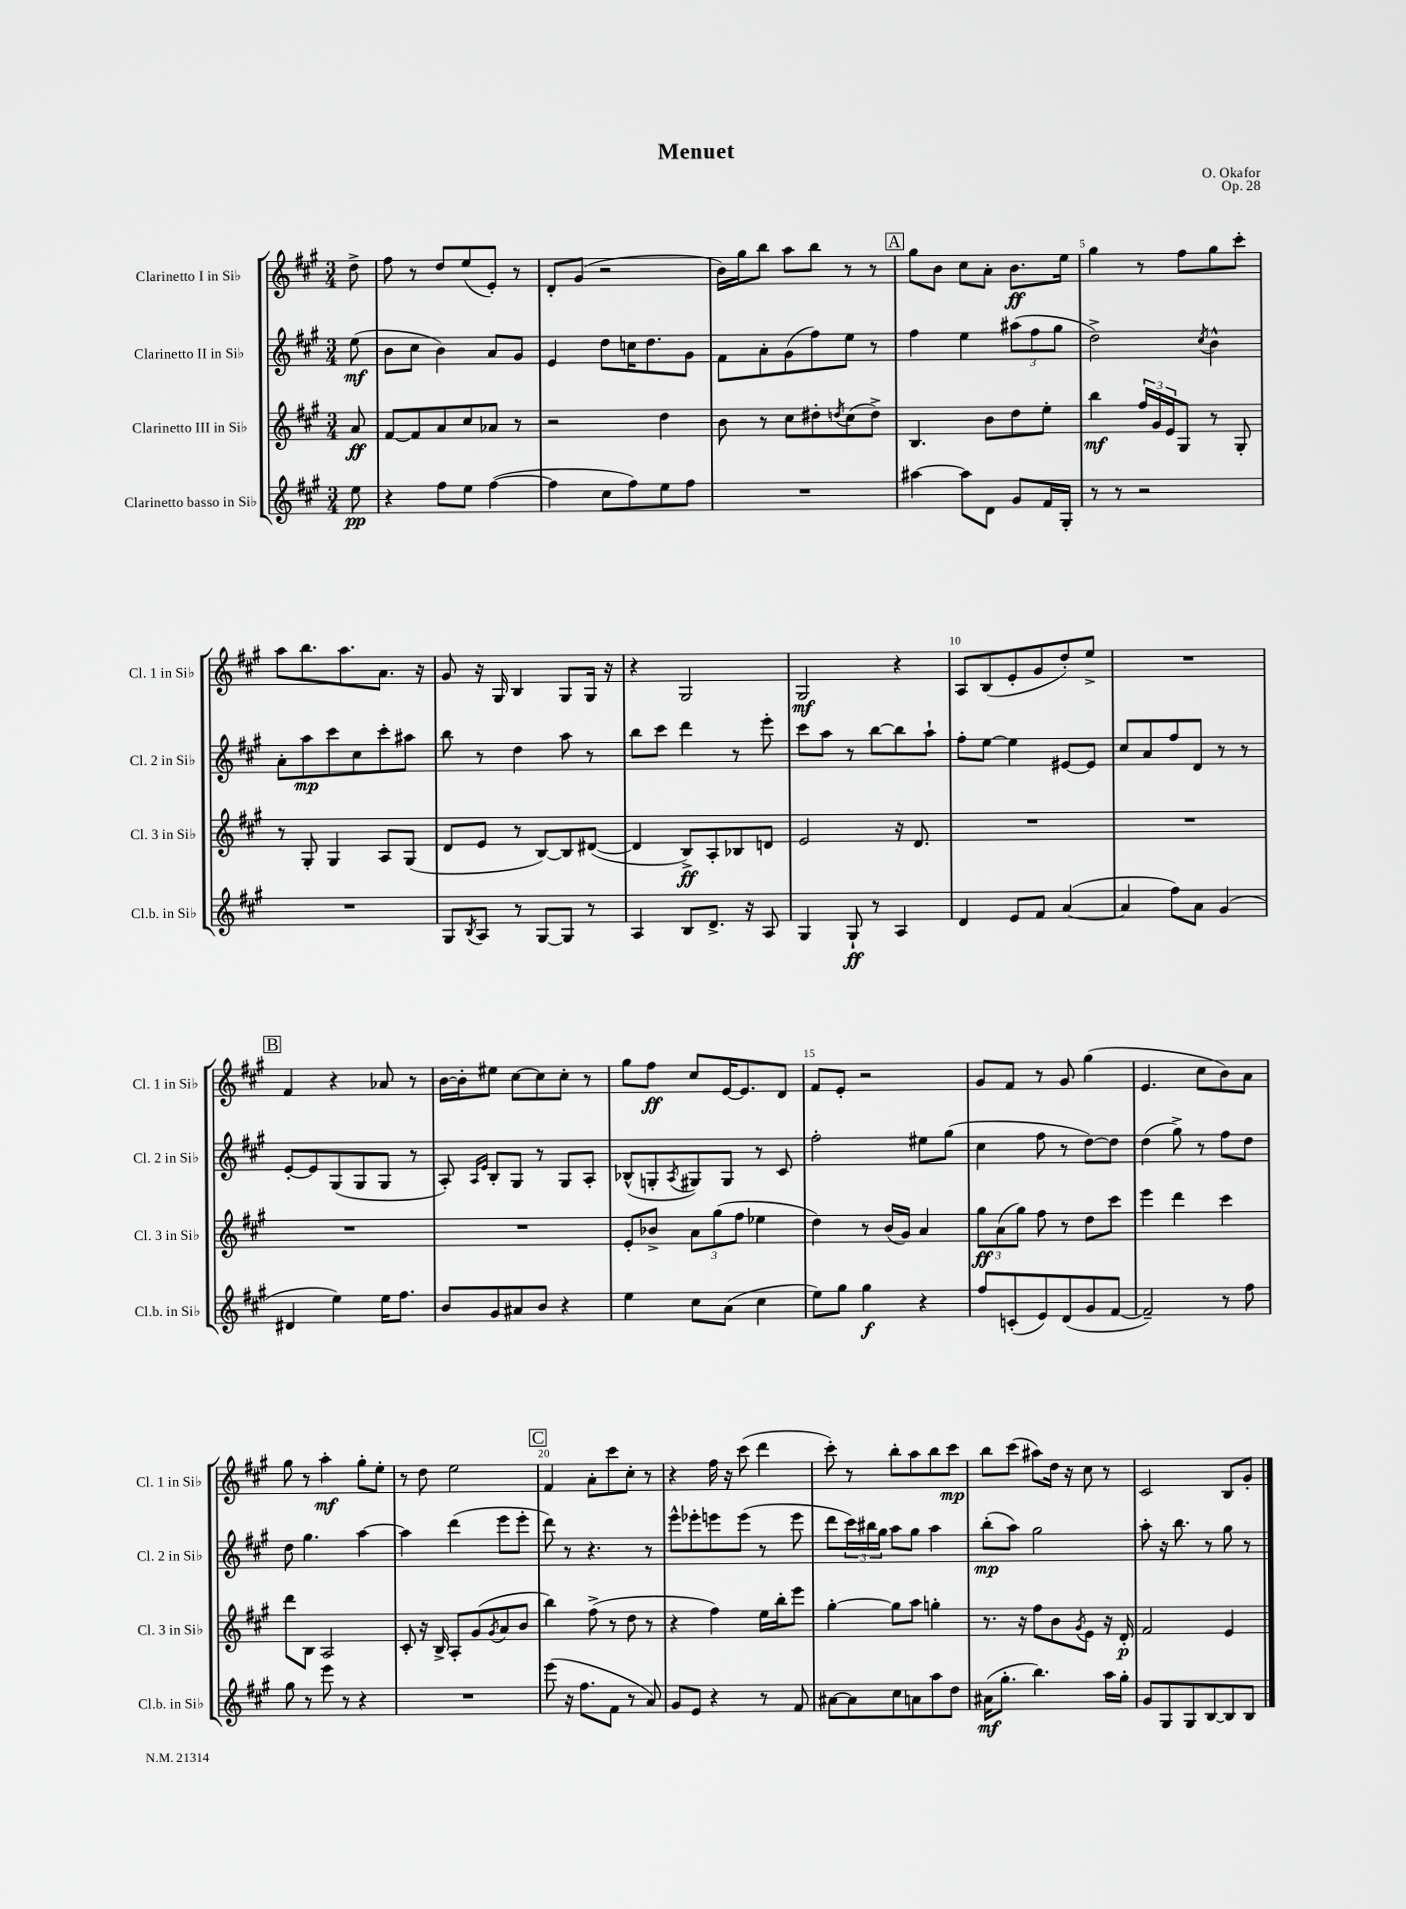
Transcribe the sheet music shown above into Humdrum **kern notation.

**kern	**dynam	**kern	**dynam	**kern	**dynam	**kern	**dynam
*part4	*part4	*part3	*part3	*part2	*part2	*part1	*part1
*staff4	*staff4	*staff3	*staff3	*staff2	*staff2	*staff1	*staff1
*I"Clarinetto basso in Si♭	*	*I"Clarinetto III in Si♭	*	*I"Clarinetto II in Si♭	*	*I"Clarinetto I in Si♭	*
*I'Cl.b. in Si♭	*	*I'Cl. 3 in Si♭	*	*I'Cl. 2 in Si♭	*	*I'Cl. 1 in Si♭	*
*clefG2	*	*clefG2	*	*clefG2	*	*clefG2	*
*k[f#c#g#]	*	*k[f#c#g#]	*	*k[f#c#g#]	*	*k[f#c#g#]	*
*M3/4	*	*M3/4	*	*M3/4	*	*M3/4	*
=	=	=	=	=	=	=	=
8ee\	pp	8a/	ff	(8ee\	mf	8dd^\	.
=1	=1	=1	=1	=1	=1	=1	=1
4r	.	[8f#/L	.	8b\L	.	8ff#\	.
.	.	8f#/]	.	8cc#\J	.	8r	.
8ff#\L	.	8a/	.	4b\)	.	8dd/L	.
8ee\J	.	8cc#/	.	.	.	(8ee/	.
([4ff#\	.	8a-X/J	.	8a/L	.	8e'/J)	.
.	.	8r	.	8g#/J	.	8r	.
=2	=2	=2	=2	=2	=2	=2	=2
4ff#\]	.	2r	.	4e/	.	8d'/L	.
.	.	.	.	.	.	(8g#/J	.
8cc#\L	.	.	.	8dd\L	.	2r	.
8ff#\)	.	.	.	16ccn\K	.	.	.
.	.	.	.	8.dd\	.	.	.
8ee\	.	4dd\	.	.	.	.	.
8ff#\J	.	.	.	8g#\J	.	.	.
=3	=3	=3	=3	=3	=3	=3	=3
2.r	.	8b\	.	8f#\L	.	16b\LL)	.
.	.	.	.	.	.	16gg#\J	.
.	.	8r	.	8a'\	.	8bb\J	.
.	.	8cc#\L	.	(8g#\	.	8aa\L	.
.	.	8dd#X'\	.	8ff#\)	.	8bb\J	.
.	.	8qddn/	.	.	.	.	.
.	.	(8cc#\	.	8ee\J	.	8r	.
.	.	8dd^\J)	.	8r	.	8r	.
!!LO:REH:place=s1:t=A
=4	=4	=4	=4	=4	=4	=4	=4
[4aa#X\	.	4.B/	.	4ff#\	.	8gg#\L	.
.	.	.	.	.	.	8b\J	.
8aa#\L]	.	.	.	4ee\	.	8cc#\L	.
8d\J	.	8b\L	.	.	.	8a'\J	.
8g#/L	.	8dd\	.	(12aa#X\L	.	8.b\L	ff
.	.	.	.	12ff#\	.	.	.
16f#/L	.	8ee'\J	.	.	.	.	.
.	.	.	.	12gg#\J	.	.	.
16G#'/JJ	.	.	.	.	.	16ee\Jk	.
=5	=5	=5	=5	=5	=5	=5	=5
8r	.	4bb\	mf	2dd^\)	.	4gg#\	.
8r	.	.	.	.	.	.	.
2r	.	24ff#/LL	.	.	.	8r	.
.	.	24g#/	.	.	.	.	.
.	.	24e/J	.	.	.	.	.
.	.	8G#/J	.	.	.	8ff#\L	.
.	.	.	.	8qcc#/	.	.	.
.	.	8r	.	4b^^\	.	8gg#\	.
.	.	8G#'/	.	.	.	8ccc#'\J	.
!!LO:LB:g=z
=6	=6	=6	=6	=6	=6	=6	=6
2.r	.	8r	.	8a'\L	.	8aa\L	.
.	.	8G#'/	.	8aa\	mp	8.bb\	.
.	.	4G#/	.	8ccc#\	.	.	.
.	.	.	.	.	.	8.aa\	.
.	.	.	.	8cc#\	.	.	.
.	.	8A/L	.	8ccc#'\	.	8.a\J	.
.	.	(8G#/J	.	8aa#X\J	.	.	.
.	.	.	.	.	.	16r	.
=7	=7	=7	=7	=7	=7	=7	=7
8G#/L	.	8d/L	.	8bb\	.	8g#/	.
8qB/	.	.	.	.	.	.	.
8A/J	.	8e/J	.	8r	.	16r	.
.	.	.	.	.	.	16G#/	.
8r	.	8r	.	4dd\	.	4B/	.
[8G#/L	.	[8B/L)	.	.	.	.	.
8G#/J]	.	8B/]	.	8aa\	.	8G#/L	.
8r	.	([8d#X/J	.	8r	.	16G#/Jk	.
.	.	.	.	.	.	16r	.
=8	=8	=8	=8	=8	=8	=8	=8
4A/	.	4d#/]	.	8bb\L	.	4r	.
.	.	.	.	8ccc#\J	.	.	.
8B/L	.	8B^/L)	ff	4ddd\	.	2G#/	.
8.d^/J	.	8A'/	.	.	.	.	.
.	.	8B-X/	.	8r	.	.	.
16r	.	.	.	.	.	.	.
8A/	.	8dn/J	.	8eee'\	.	.	.
=9	=9	=9	=9	=9	=9	=9	=9
4G#/	.	2e/	.	8ccc#\L	.	2G#/	mf
.	.	.	.	8aa\J	.	.	.
8G#`/	ff	.	.	8r	.	.	.
8r	.	.	.	[8bb\L	.	.	.
4A/	.	16r	.	8bb\]	.	4r	.
.	.	8.d/	.	.	.	.	.
.	.	.	.	8aa`\J	.	.	.
=10	=10	=10	=10	=10	=10	=10	=10
4d/	.	2.r	.	8ff#'\L	.	8A/L	.
.	.	.	.	[8ee\J	.	(8B/	.
8e/L	.	.	.	4ee\]	.	8e'/	.
8f#/J	.	.	.	.	.	8g#/	.
([4a/	.	.	.	[8e#X/L	.	8dd'/)	.
.	.	.	.	8e#/J]	.	8ee^/J	.
=11	=11	=11	=11	=11	=11	=11	=11
4a/]	.	2.r	.	8cc#/L	.	2.r	.
.	.	.	.	8a/	.	.	.
8ff#\L)	.	.	.	8ff#/	.	.	.
8a\J	.	.	.	8d/J	.	.	.
(4g#/	.	.	.	8r	.	.	.
.	.	.	.	8r	.	.	.
!!LO:LB:g=z
!!LO:REH:place=s1:t=B
=12	=12	=12	=12	=12	=12	=12	=12
4d#X/	.	2.r	.	[8e'/L	.	4f#/	.
.	.	.	.	8e/]	.	.	.
4ee\)	.	.	.	(8G#/	.	4r	.
.	.	.	.	8G#/	.	.	.
16ee\KL	.	.	.	8G#/J	.	8a-X/	.
8.ff#\J	.	.	.	.	.	.	.
.	.	.	.	8r	.	8r	.
=13	=13	=13	=13	=13	=13	=13	=13
8b/L	.	2.r	.	8A'/)	.	[16b\LL	.
.	.	.	.	.	.	16b'\J]	.
.	.	.	.	16qqA/LL	.	.	.
.	.	.	.	16qqe/JJ	.	.	.
8g#/	.	.	.	8B'/L	.	8ee#X\J	.
8a#X/	.	.	.	8G#/J	.	[8cc#\L	.
8b/J	.	.	.	8r	.	8cc#\]	.
4r	.	.	.	8G#/L	.	8cc#'\J	.
.	.	.	.	8A'/J	.	8r	.
=14	=14	=14	=14	=14	=14	=14	=14
4ee\	.	8e'/L	.	(8B-X^^/L	.	8gg#\L	.
.	.	8b-X^/J	.	8Gn'/	.	8ff#\J	ff
.	.	.	.	8qA/	.	.	.
8cc#\L	.	12a\L	.	8G#X/)	.	8cc#/L	.
.	.	(12gg#\	.	.	.	.	.
(8a\J	.	.	.	8G#/J	.	[16e/K	.
.	.	12ff#\J	.	.	.	.	.
.	.	.	.	.	.	8.e/]	.
4cc#\	.	4ee-X\	.	8r	.	.	.
.	.	.	.	8c#/	.	8d/J	.
=15	=15	=15	=15	=15	=15	=15	=15
8ee\L)	.	4dd\)	.	2ff#'\	.	8f#/L	.
8gg#\J	.	.	.	.	.	8e'/J	.
4gg#\	f	8r	.	.	.	2r	.
.	.	(16b/LL	.	.	.	.	.
.	.	16g#/JJ)	.	.	.	.	.
4r	.	4a/	.	8ee#X\L	.	.	.
.	.	.	.	(8gg#\J	.	.	.
=16	=16	=16	=16	=16	=16	=16	=16
8ff#/L	.	12gg#\L	ff	4cc#\	.	8g#/L	.
.	.	(12a\	.	.	.	.	.
(8cn'/	.	.	.	.	.	8f#/J	.
.	.	12gg#\J)	.	.	.	.	.
8e/)	.	8ff#\	.	8ff#\	.	8r	.
(8d/	.	8r	.	8r	.	8g#/	.
8g#/	.	8dd\L	.	[8dd\L)	.	(4gg#\	.
[8f#/J	.	8ccc#\J	.	8dd\J]	.	.	.
=17	=17	=17	=17	=17	=17	=17	=17
2f#~/])	.	4eee\	.	(4dd\	.	4.e/	.
.	.	4ddd\	.	8gg#^\)	.	.	.
.	.	.	.	8r	.	8cc#\L	.
8r	.	4ccc#\	.	8ff#\L	.	8b\)	.
8ff#\	.	.	.	8dd\J	.	8a\J	.
!!LO:LB:g=z
=18	=18	=18	=18	=18	=18	=18	=18
8gg#\	.	8ddd\L	.	8dd\	.	8gg#\	.
8r	.	8B\J	.	4.gg#\	.	8r	.
8eee\	.	2A/	.	.	.	4aa'\	mf
8r	.	.	.	.	.	.	.
4r	.	.	.	[4aa\	.	8gg#'\L	.
.	.	.	.	.	.	8ee'\J	.
=19	=19	=19	=19	=19	=19	=19	=19
2.r	.	8c#'/	.	4aa\]	.	8r	.
.	.	16r	.	.	.	8dd\	.
.	.	16B^/	.	.	.	.	.
.	.	8A'/L	.	(4ddd\	.	2ee\	.
.	.	(8g#/	.	.	.	.	.
.	.	8qg#/	.	.	.	.	.
.	.	8a/	.	8eee\L	.	.	.
.	.	8b/J	.	8eee'\J	.	.	.
!!LO:REH:place=s1:t=C
=20	=20	=20	=20	=20	=20	=20	=20
(8eee\	.	4bb\)	.	8ddd\)	.	4f#/	.
16r	.	.	.	8r	.	.	.
8.ff#\L	.	.	.	.	.	.	.
.	.	(8ff#^\	.	4.r	.	8a'\L	.
8f#\J	.	8r	.	.	.	8ccc#\	.
8r	.	8dd\	.	.	.	8cc#'\J	.
8a/)	.	8r	.	8r	.	8r	.
=21	=21	=21	=21	=21	=21	=21	=21
8g#/L	.	4r	.	8eee^^\L	.	4r	.
8e/J	.	.	.	8eee-X'\	.	.	.
4r	.	4ff#\)	.	8eeen\	.	16ff#\	.
.	.	.	.	.	.	16r	.
.	.	.	.	(8eee\J	.	(8ccc#\	.
8r	.	16ee\LL	.	8r	.	4ddd\	.
.	.	16bb'\J	.	.	.	.	.
8f#/	.	8eee\J	.	8eee\	.	.	.
=22	=22	=22	=22	=22	=22	=22	=22
[8a#X\L	.	[4gg#'\	.	8ddd\L	.	8ccc#'\)	.
8a#\]	.	.	.	24ccc#\L)	.	8r	.
.	.	.	.	24bb#X\	.	.	.
.	.	.	.	24gg#\JJ	.	.	.
8cc#\	.	8gg#\L]	.	8aa\L	.	8bb'\L	.
8an\	.	8aa\J	.	8gg#\J	.	8aa\	.
8aa\	.	4ggn'\	.	4aa\	.	8bb\	.
8dd\J	.	.	.	.	.	8ccc#\J	mp
=23	=23	=23	=23	=23	=23	=23	=23
(16a#X\KL	mf	8.r	.	(8bb'\L	mp	8bb\L	.
8.gg#'\J	.	.	.	.	.	.	.
.	.	.	.	8aa\J)	.	(8ccc#\J	.
.	.	16r	.	.	.	.	.
4.bb\)	.	8ff#\L	.	2gg#\	.	8aa#X\L)	.
.	.	8b\	.	.	.	16dd\Jk	.
.	.	.	.	.	.	16r	.
.	.	8qg#/	.	.	.	.	.
.	.	8e\J	.	.	.	8cc#\	.
16aa\LL	.	16r	.	.	.	8r	.
16gg#'\JJ	.	16d'/	p	.	.	.	.
=24	=24	=24	=24	=24	=24	=24	=24
8g#/L	.	2f#/	.	8aa'\	.	2c#/	.
8G#/	.	.	.	16r	.	.	.
.	.	.	.	8.bb\	.	.	.
8G#/	.	.	.	.	.	.	.
[8B/	.	.	.	8r	.	.	.
8B/]	.	4e/	.	8gg#\	.	8B/L	.
8B/J	.	.	.	8r	.	8g#'/J	.
==	==	==	==	==	==	==	==
*-	*-	*-	*-	*-	*-	*-	*-
